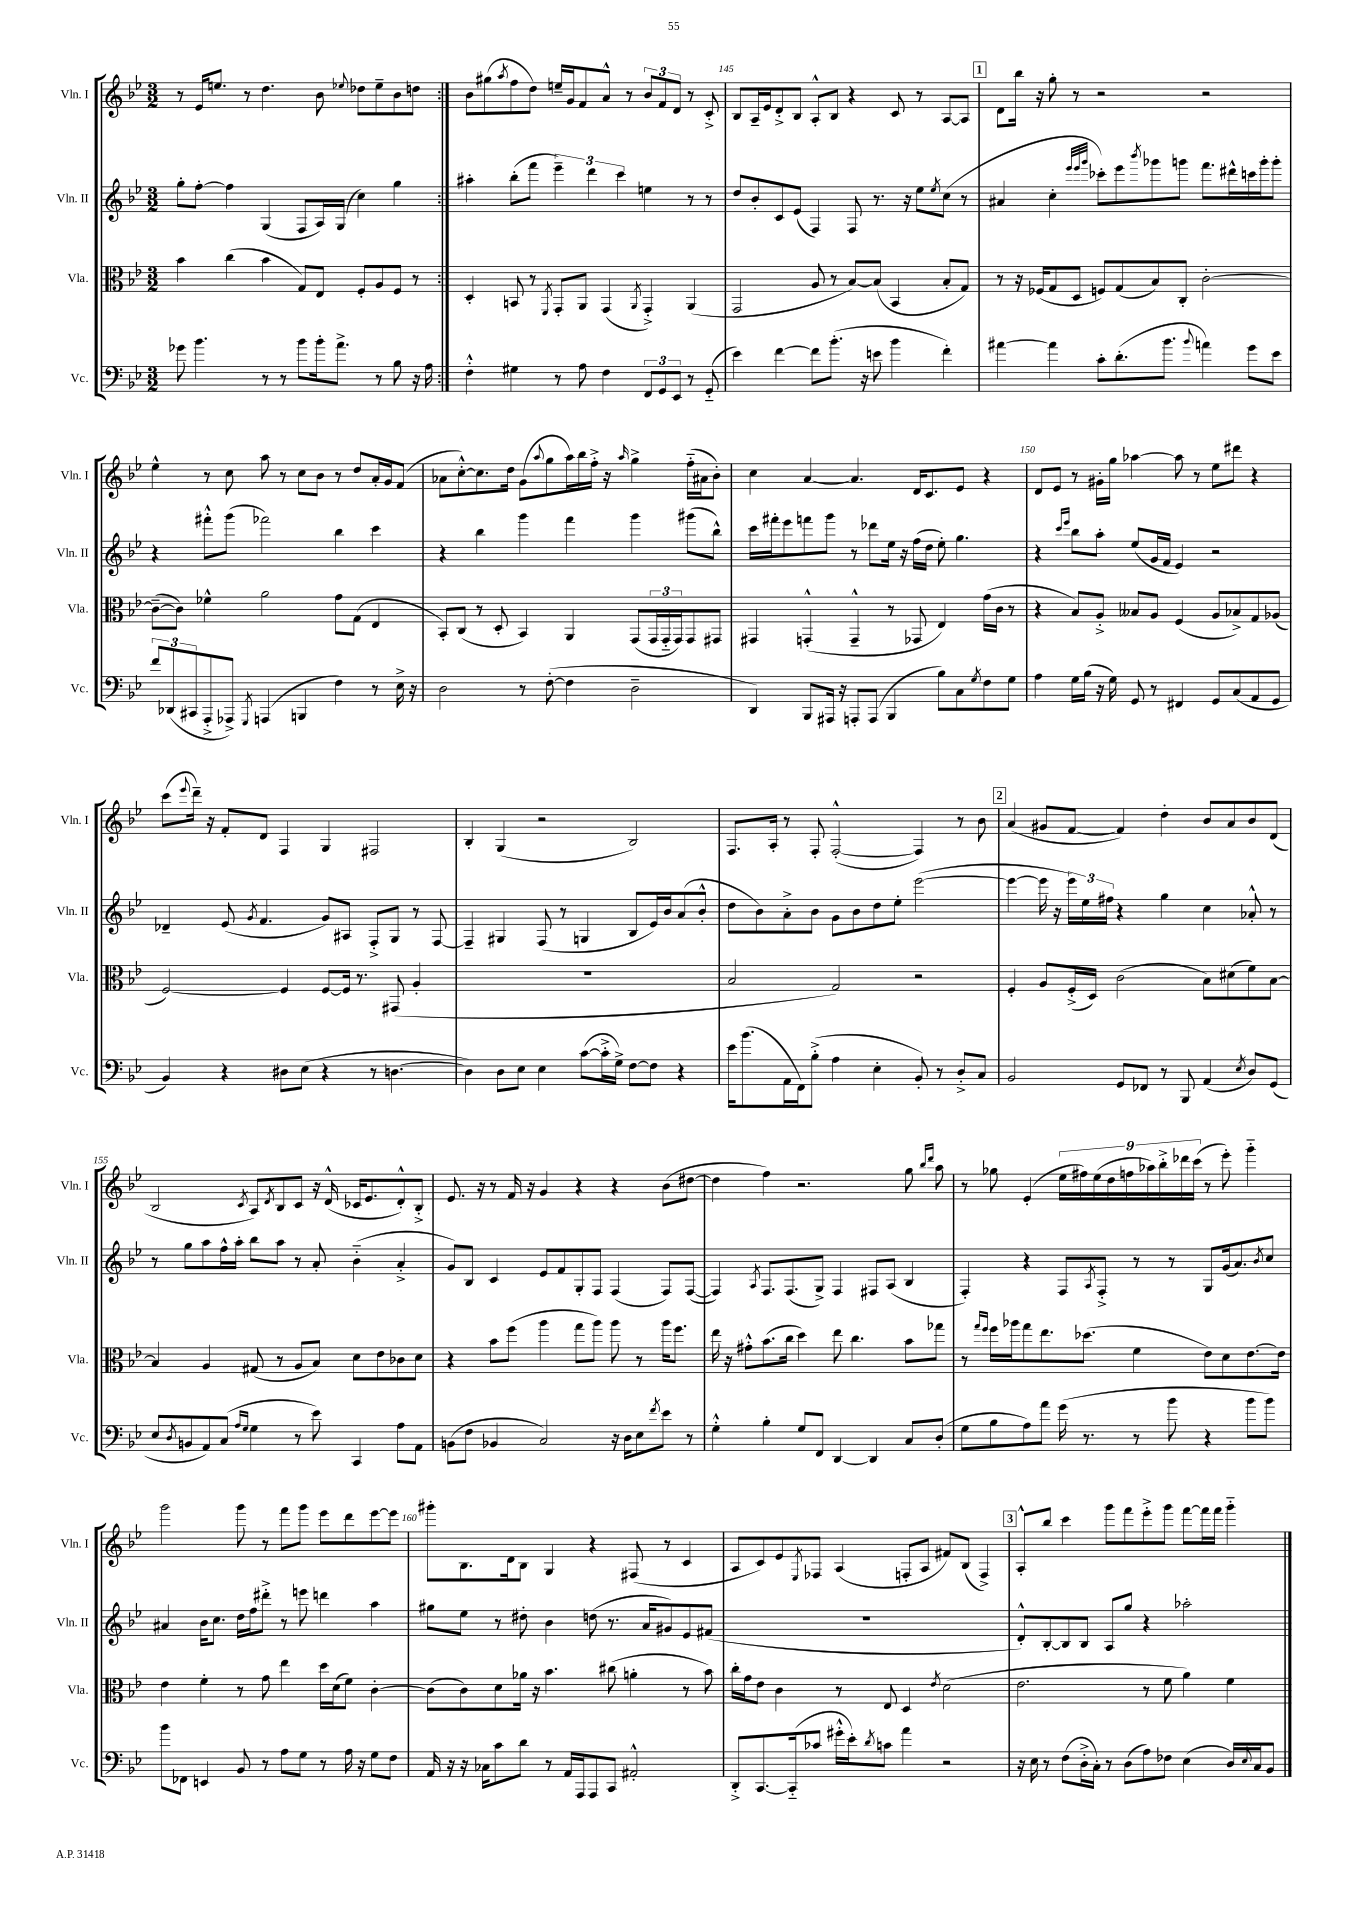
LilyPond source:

<<
\new StaffGroup <<
\new Staff = "s0" \with { instrumentName = "Vln. I" shortInstrumentName = "Vln. I" } {
    \clef treble \key bes \major \numericTimeSignature \time 3/2
    \repeat volta 2 { r8 ees'16 e''8. r8 d''4. bes'8 \appoggiatura { ees''8 } des''8 ees''8-- bes'8 d''8 | }
    bes'8 gis''8( \acciaccatura { a''8 } f''8 d''8) e''16-- g'16 f'8 a'8-^ r8 \tuplet 3/2 { bes'8 f'8 d'8 } r8 c'8-.-> |
    bes8 a16-- ees'16 d'8-.-> bes8 a8-.-^ bes8 r4 c'8 r8 a8~ a8 |
    \mark \markup { \box "1" } d'8 bes''16 r16 g''8-. r8 r2 r2 |
    ees''4-^ r8 c''8 a''8 r8 c''8 bes'8 r8 d''8 a'16-. g'16 f'8( |
    aes'8 c''8~-.-^) c''8. d''16 g'8( \appoggiatura { a''8 } g''8 a''16) bes''16 f''16-.-> r16 \grace { a''16 } g''4-> f''16-_( ais'16 bes'8-.) |
    c''4 a'4~ a'4. d'16 c'8. ees'8 r4 |
    d'8 ees'8 r8 gis'16-. g''16 aes''4~ aes''8 r8 ees''8 dis'''8 r4 |
    c'''8( \appoggiatura { ees'''8 } d'''16--) r16 f'8-. d'8 f4 g4 fis2 |
    bes4-. g4( r2 bes2) |
    f8. a16-. r8 f8-. f2~-.-^( f4) r8 bes'8 |
    \mark \markup { \box "2" } a'4( gis'8 f'8~ f'4) d''4-. bes'8 a'8 bes'8 d'8( |
    bes2 \acciaccatura { c'8 } a8) \acciaccatura { d'8 } bes8 c'8 r16 d'16-^( ces'16 ees'8. d'8-.-^) bes8-.-> |
    ees'8. r16 r8 f'16 r16 g'4 r4 r4 bes'8( dis''8~ |
    dis''4 f''4) r2. g''8 \grace { bes''16 d'''16 } a''8 |
    r8 ges''8 ees'4-.( \tuplet 9/8 { ees''16 fis''16) ees''16( d''16 f''16 aes''16) bes''16-.-> des'''16 c'''16( } r8 ees'''8-.) g'''4-_ |
    g'''2 g'''8 r8 f'''8 g'''8 ees'''8 d'''8 ees'''8~ ees'''8 |
    gis'''8-. bes8. d'16 bes8 g4 r4 fis8( r8 c'4 |
    a8 c'8) ees'8 \acciaccatura { ees8 } fes8 a4( f8-. a8 fis'8) bes8( f4->) |
    \mark \markup { \box "3" } a8-.-^ bes''8 c'''4 g'''8 f'''8 ees'''8-.-> g'''8 f'''8~ f'''16 f'''16 g'''4-_ \bar "|." |
}
\new Staff = "s1" \with { instrumentName = "Vln. II" shortInstrumentName = "Vln. II" } {
    \clef treble \key bes \major \numericTimeSignature \time 3/2
    \repeat volta 2 { g''8-. f''8~-. f''4 g4( f8 a16) g16( c''4) g''4 | }
    ais''4-. bes''8-.( f'''8 \tuplet 3/2 { ees'''4--) d'''4 c'''4 } e''4 r8 r8 |
    d''8 bes'8-. c'8 ees'8( f4) f8 r8. r16 ees''8 \acciaccatura { ees''8 } c''8( r8 |
    \mark \markup { \box "1" } ais'4 c''4-. \grace { ees'''32 ees'''32 g'''32 } ces'''8-.) ees'''8 \acciaccatura { bes'''8 } ges'''8 g'''8 f'''8. dis'''16-^ c'''16 g'''16-. g'''8-. |
    r4 fis'''8-.-^ g'''8( fes'''2) bes''4 c'''4 |
    r4 bes''4 g'''4 f'''4 g'''4 gis'''8( bes''8-^) |
    c'''16 fis'''16-. ees'''8 f'''8 g'''8 r8 des'''8 ees''16 r16 f''16( d''16 ees''8-.) g''4. |
    r4 \grace { c'''16 ees'''16 } bes''8 a''8-. ees''8( g'16 f'16 ees'4) r2 |
    des'4-- ees'8( \acciaccatura { g'8 } f'4. g'8) ais8 f8-.-> g8 r8 f8~ |
    f4-- gis4 f8( r8 g4 bes8 ees'16) bes'16 a'8( bes'8-.-^ |
    d''8 bes'8) a'8-.-> bes'8 g'8 bes'8 d''8 ees''8-. ees'''2~( |
    \mark \markup { \box "2" } ees'''4~ ees'''16 r16 \tuplet 3/2 { ees'''16) ees''16 fis''16 } r4 g''4 c''4 aes'8-.-^ r8 |
    r8 g''8 a''8 f''16-^ a''16-. bes''8 a''8 r8 a'8-. bes'4-_( a'4-.-> |
    g'8) bes8 c'4 ees'8 f'8 g8-. f8 f4( f8) f8~( |
    f4) \acciaccatura { a8 } f8. f8.( g8->) f4 fis8 a8( bes4 |
    f4-.) r4 f8 \acciaccatura { a8 } f8-.-> r8 r8 g8 g'16( a'8.) \acciaccatura { bes'8 } c''8 |
    ais'4 bes'16 c''8. d''16 f''16 dis'''8-.-> r8 e'''8 d'''4 a''4 |
    gis''8 ees''8 r8 dis''8-. bes'4 d''8( r8. a'16 gis'8) ees'8 fis'8( |
    R1. |
    \mark \markup { \box "3" } d'8-.-^) bes8~-. bes8 bes8 a8 g''8 r4 aes''2-. \bar "|." |
}
\new Staff = "s2" \with { instrumentName = "Vla." shortInstrumentName = "Vla." } {
    \clef alto \key bes \major \numericTimeSignature \time 3/2
    \repeat volta 2 { bes'4 c''4( bes'4 g8) ees8 f8-. a8 f8 r8 | }
    d4-. b,8 r8 \acciaccatura { f,8 } g,8-. a,8 g,4( \acciaccatura { a,8 } g,4-.->) a,4( |
    g,2 a8 r8 bes8~) bes8( bes,4 bes8-. g8) |
    \mark \markup { \box "1" } r8 r16 fes16( g8 d8 f8) g8( bes8) c8-. c'2~-. |
    c'8~--( c'8) fes'4-^ a'2 g'8 g8( ees4 |
    bes,8-.) c8( r8 d8-. bes,4) a,4 g,8( \tuplet 3/2 { g,16 g,16-_ g,16) } g,8 gis,8 |
    gis,4 g,4-.-^( g,4---^ r8 ges,8 ees4) g'16( c'16 r8 |
    r4 bes8) a8-.-> beses8 a8 f4( a8 bes8->) g8 aes8( |
    f2~) f4 f8~ f16 r8. gis,8( a4-. |
    R1. |
    bes2 g2) r2 |
    \mark \markup { \box "2" } f4-. a8 f16-.->( d16) c'2( bes8) dis'8( f'8) bes8~ |
    bes4 a4 gis8( r8 a8 bes8) d'8 ees'8 ces'8 d'8 |
    r4 bes'8 f''8( a''4 g''8 a''8) a''8 r8 a''16 f''8. |
    ees''16 r16 gis'8-.-^ bes'8.( c''16 d''4) ees''8 c''4. bes'8 ges''8 |
    r8 \grace { g''16 f''16 } f''16 aes''16 g''8 ees''8. des''8.( f'4 ees'8) d'8 ees'8.~ ees'16 |
    ees'4 f'4-. r8 g'8 ees''4 d''16 d'16( f'8) c'4~-. |
    c'8( c'8) d'8 aes'16 r16 bes'4. cis''8( a'4-. r8 bes'8) |
    c''16-. g'16 ees'8 c'4 r8 ees8 d4 \acciaccatura { ees'8 } d'2( |
    \mark \markup { \box "3" } ees'2. r8 f'8 a'4) f'4 \bar "|." |
}
\new Staff = "s3" \with { instrumentName = "Vc." shortInstrumentName = "Vc." } {
    \clef bass \key bes \major \numericTimeSignature \time 3/2
    \repeat volta 2 { ges'8 bes'4. r8 r8 bes'8 bes'16-. a'8.-> r8 bes8 r16 a16 | }
    f4-.-^ gis4 r8 a8 f4 \tuplet 3/2 { f,8 g,8 ees,8 } r8 g,8-_( |
    ees'4) f'4~ f'8 bes'8.-.( r16 e'8 bes'4 f'4-.) |
    \mark \markup { \box "1" } ais'4~ ais'4 c'8-. d'8.-.( bes'8. \appoggiatura { bes'8 } a'4) g'8 ees'8 |
    \tuplet 3/2 { f'8 des,8( cis,8 } a,,8-.-> aes,,8->) \acciaccatura { g,,8 } a,,4( b,,4 f4) r8 ees16-> r16 |
    d2 r8 f8~-.( f4 d2-- |
    d,4) bes,,8 ais,,16 r16 a,,8-. a,,8( bes,,4 bes8) c8 \acciaccatura { g8 } f8 g8 |
    a4 g16 bes16( r16 g16) g,8 r8 fis,4 g,8 c8( a,8 g,8 |
    bes,4) r4 dis8 ees8( r4 r8 d4.~ |
    d4) d8 ees8 ees4 c'8~( c'16-.-> g16->) f8~ f8 r4 |
    ees'16 bes'8.( a,16 f,16) bes8-.->( a4 ees4-. bes,8-.) r8 d8-.-> c8 |
    \mark \markup { \box "2" } bes,2 g,8 fes,8 r8 bes,,8 a,4( \acciaccatura { ees8 } d8) g,8( |
    ees8 \acciaccatura { d8 } b,8 a,8) c8( \grace { a16 g16 } g4 r8 ees'8) c,4 a8 a,8 |
    b,8( f8 bes,4 c2) r16 d16 ees8 \acciaccatura { f'8 } ees'8 r8 |
    g4-.-^ bes4-. g8 f,8 d,4~ d,4 c8 d8-.( |
    g8 bes8 a8) a'8 g'16( r8. r8 bes'8 r4 bes'8 bes'8) |
    bes'8 fes,8 e,4 bes,8 r8 a8 g8 r8 a16 r16 g8 f8 |
    a,16 r16 r16 ces16 c'8 d'8 r8 a,16 a,,16 a,,8 c,8 ais,2-.-^ |
    d,8-.-> c,8.~ c,16-_( ces'8 gis'16-.-^ ees'16-.) \acciaccatura { d'8 } c'8 a'4 r2 |
    \mark \markup { \box "3" } r16 ees16 r8 f8( d16-.-> c16-.) r8 d8( a8) fes8 ees4( d16) \appoggiatura { ees8 } c16 bes,8 \bar "|." |
}
>>
>>
\layout { \context { \Score currentBarNumber = #143 \override BarNumber.break-visibility = ##(#f #t #t) barNumberVisibility = #(every-nth-bar-number-visible 5) } }
